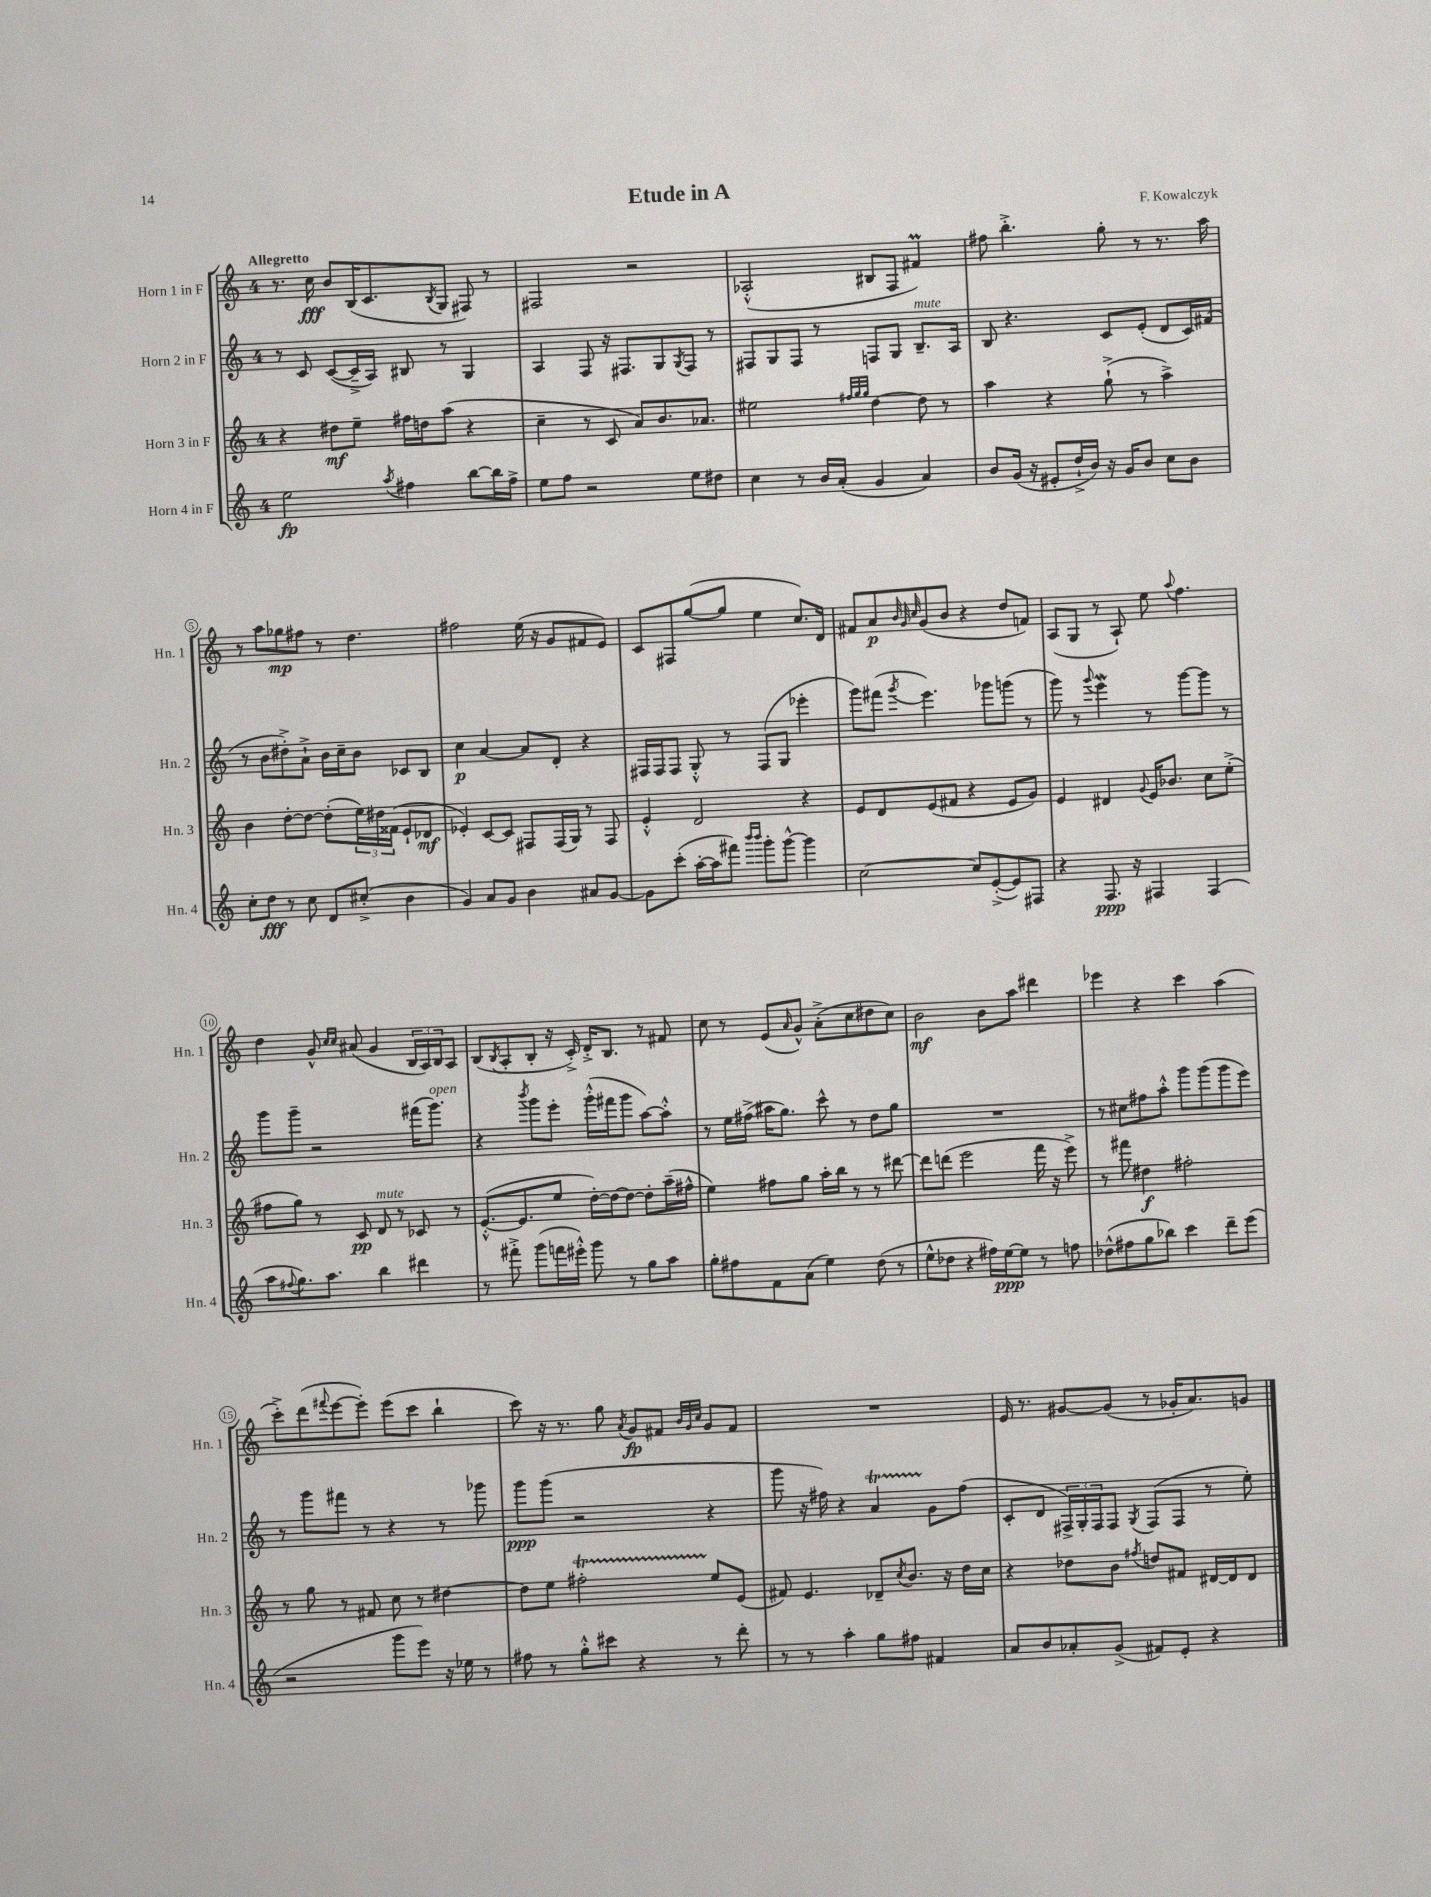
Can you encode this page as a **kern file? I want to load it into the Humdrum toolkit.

**kern	**kern	**kern	**kern
*staff4	*staff3	*staff2	*staff1
*clefG2	*clefG2	*clefG2	*clefG2
*k[]	*k[]	*k[]	*k[]
*M4/4	*M4/4	*M4/4	*M4/4
2ee	4r	8r	8.r
.	.	8c	.
.	.	.	16cc
.	8dd#	([8c	8b
.	8ee~	16c~^]	(16B
.	.	16A)	8.c
8qaa	.	.	.
4ff#	16ff#	8B#	.
.	16dd	.	.
.	.	.	8qB
.	(8aa	8r	8G
[8bb	4r	4G	8F#)
16bb]	.	.	8r
16ff#^	.	.	.
=	=	=	=
8ee	4cc~	4A	2F#
8ff	.	.	.
2r	8r	8F	.
.	8c	16r	.
.	.	8.F#	.
.	8a)	.	2r
.	8.b	8G	.
.	.	8qG	.
8ee	.	8F#	.
.	8.a-	.	.
8dd#	.	8r	.
=	=	=	=
4cc	2ee#	8F#	(2A-'^^
.	.	8G	.
8r	.	8F#	.
16b	.	8r	.
(16a'	.	.	.
.	32qqff#	.	.
.	32qqgg	.	.
.	32qqgg	.	.
4g	[4dd	8F	8B#
.	.	8G	8F
4a)	8dd]	8.B~	4f#)
.	8r	.	.
.	.	16A	.
=	=	=	=
8b	4aa	8B	8ff#
(16g	.	4.r	4.bb'^
16r	.	.	.
8e#'	4r	.	.
16dd`^	.	.	.
16b)	.	.	.
16r	(8gg`^	8c	8gg'
16g	.	.	.
8b	8r	(8e'	8r
8cc	4aa^)	8d	8.r
8b	.	16c)	.
.	.	(16f#	16aa
=	=	=	=
8cc'	4b	8r	8r
8dd	.	8b	8aa
8r	[8dd'	8dd#'^)	8gg-
8cc	8dd_	8a`^	8ff#
8d	(8dd']	16b	8r
.	.	16cc~	.
(8cc#'^	24ee)	8b	4.dd
.	24dd#	.	.
.	(24f##	.	.
4b	8e`	8c-	.
.	8d-	8B	.
=	=	=	=
4g)	4e-')	4cc	2ff#
8a	[8c	[4a	.
8g	8c]	.	.
4b	8F#	8a]	(16ee
.	.	.	16r
.	(16F#	8d'	8g
.	16G)	.	.
8a#	8r	4r	8f#
[8g	8F#	.	8e)
=	=	=	=
8g]	4e'^^	16F#	8c
.	.	16F#	.
(8ccc'	.	8F#	8F#
[16aa'	2d	8G'^^	([8gg
16aa]	.	.	.
8fff#)	.	8r	8gg]
16qqbbb	.	.	.
16qqbbb	.	.	.
8ggg'	.	(8F#	4ee
[8ggg^^	.	8G	.
4ggg]	4r	4eee-'	8.cc)
.	.	.	16d
=	=	=	=
[2cc	8e	8ggg)	8f#
.	8d	(8fff#	8a
.	.	.	32qqb
.	.	.	32qqg
.	.	8qggg	32qqcc
.	(8e	4.eee)	(8g
.	8f#	.	8b
8cc]	4r	.	4r
([8e'^	.	8ggg-	.
8e])	8e	(8ggg	8dd
8F#	8g)	8r	8f)
=	=	=	=
4r	4e	8ggg)	(8A
.	.	8r	8G
.	.	8qqggg	.
8.F	4d#	4eee	8r
.	.	.	8A`)
16r	.	.	.
.	8qqg	.	.
4F#	16e	8r	8ee
.	8.b-	.	.
.	.	.	8qqaa
.	.	[8ggg	4.ff
(4F#	8cc	8ggg]	.
.	(8ee'^	8r	.
=	=	=	=
8aa	8ff#	8ggg	4dd
8qqff#	.	.	.
8.gg)	8gg)	8ggg~	.
.	8r	2r	8g^^
8.aa	.	.	.
.	.	.	16qqcc
.	.	.	16qqcc
.	8c	.	(8a#
4bb	8d	.	4g
.	8r	.	.
4ddd#	8c-	(16fff#	24B
.	.	.	24A)
.	.	8.ggg)	.
.	.	.	24B
.	8r	.	8A
=	=	=	=
8r	([8.e'^^	4r	(8B
.	.	.	8qB
8fff#'^	.	.	8A'
.	8.e]	.	.
.	.	8qbbb	.
(8ggg	.	8ggg	8B'
16fff	8ee	8eee'	16r
16eee#'^^)	.	.	16c'^)
8ggg	[16dd')	(16ggg'^^	16d'^
.	16dd_	16fff#	8.B
8r	8dd_	8ggg	.
8gg	8dd']	[8aa)	8r
8aa	(16aa~	8aa'^^]	8f#
.	16ff#^^	.	.
=	=	=	=
8gg'	4ee)	8r	8cc
8ff#	.	16ee	8r
.	.	(16ff#^	.
8f	8ff#	16aa#	(8e
.	.	8.gg)	.
.	.	.	16qqa
(8a	8gg	.	8g^^)
4ee)	16aa'	8ccc^^	(8a'^
.	16bb	.	.
.	8r	8r	8cc
(8dd	8r	8dd	8dd#
8r	[8ddd#	8gg	8cc)
=	=	=	=
8ee^^	8ddd#]	1r	2b
8dd-	(8ddd	.	.
4r	2eee	.	.
16ff#)	.	.	8b
[16ee	.	.	.
8ee]	.	.	8aa
8r	16fff	.	4ddd#
.	16r	.	.
8ff	8eee^)	.	.
=	=	=	=
(8dd-^^	8r	8r	4eee-
8ff#	8fff#	8cc#	.
8gg	4dd#	8ff#	4r
8bb-)	.	8aa'^^	.
4ccc	2ff#'	8ggg	4ccc
.	.	(8ggg	.
8ddd~	.	8ggg	(4aa
(8eee	.	8eee)	.
=	=	=	=
2r	8r	8r	8ccc'^)
.	8gg	8ggg	(8ddd
.	.	.	8qqfff#
.	8r	8fff#	[8eee
.	8f#	8r	8eee'])
8ggg	8cc	4r	(8eee
8eee)	8r	.	8ccc
16r	[4dd#	8r	4bb`
16ee-	.	.	.
8r	.	8ggg-	.
=	=	=	=
8ff#	8dd#]	8ggg	8ccc)
8r	8ee	(8ggg	16r
.	.	.	8.r
8gg'^^	2ff#'	2r	.
8ccc#	.	.	8gg
.	.	.	8qa
4r	.	.	8g
.	.	.	8f#
.	.	.	32qqb
.	.	.	32qqg
.	.	.	32qqcc
8r	8ee	4r	8g
8ddd'	(8e	.	8f#
=	=	=	=
8r	8f#)	8ggg	1r
8r	4.e	16r	.
.	.	16ff#)	.
4aa'	.	4r	.
8gg	8d-~	4a	.
.	8qcc	.	.
8ff#	8.b	.	.
4f#	.	8g	.
.	16r	.	.
.	16dd	(8ff#	.
.	16cc	.	.
=	=	=	=
8a	4r	8c'	16e
.	.	.	8.r
8b	.	8d	.
8a-'	8dd-	24F#^)	[8g#
.	.	24G'	.
.	.	24F#	.
(8g^	8b	8F#	(8g#]
.	8qff#	8qG	.
8f#)	8dd	(8F#	8r
8e'	8f#	8F#	16g-'
.	.	.	8.a)
4r	[16d#	8r	.
.	16d#]	.	.
.	8d#	8ee')	8g
==	==	==	==
*-	*-	*-	*-
